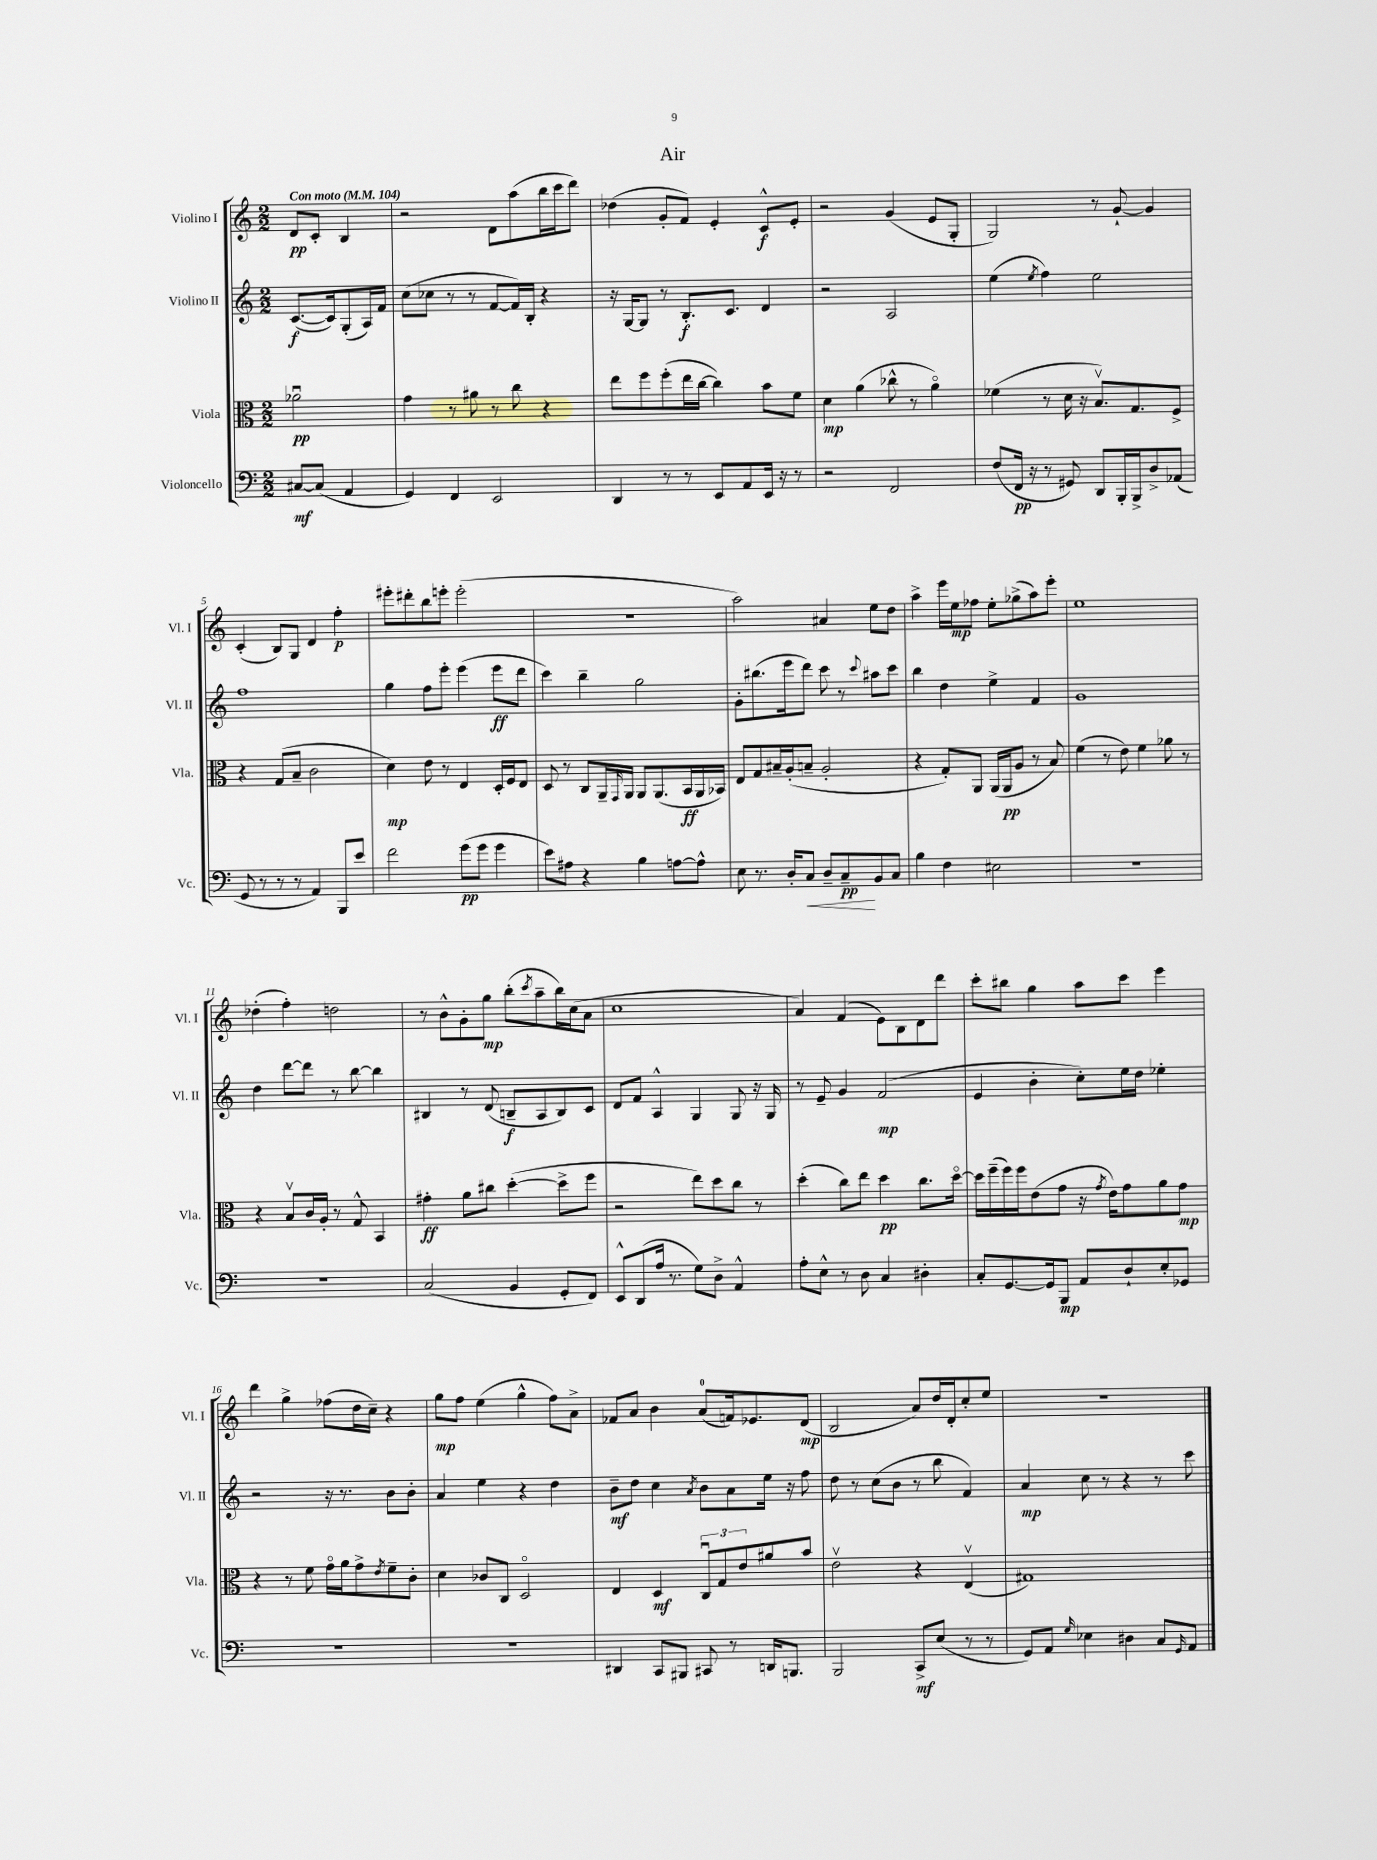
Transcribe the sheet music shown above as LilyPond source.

\header { title = "Air" }
<<
\new StaffGroup <<
\new Staff = "s0" \with { instrumentName = "Violino I" shortInstrumentName = "Vl. I" } {
    \clef treble \key c \major \numericTimeSignature \time 2/2 \partial 2 \tempo "Con moto" 4 = 104
    d'8\pp c'8-. b4 |
    r2 d'8 a''8( b''16 c'''16 d'''8) |
    des''4( g'8-. f'8) e'4-. c'8-^\f e'8-. |
    r2 g'4( e'8 g8-. |
    g2) r8 g'8~-! g'4 |
    c'4-.( b8) g8 d'4 f''4-.\p |
    eis'''8-. dis'''8-. b''8 e'''8-. e'''2-.( |
    R1 |
    a''2) ais'4 e''8 d''8 |
    a''4-> e'''16 e''16\mp fes''8 e''8-. ges''8->( a''8) e'''8-. |
    e''1 |
    des''4-.( f''4-.) d''2 |
    r8 b'8-^ g'8-. g''8\mp b''8-.( \acciaccatura { c'''8 } a''8-- b''16) c''16( a'8 |
    c''1 |
    a'4) f'4( e'8) b8 d'8 d'''8 |
    c'''8-. bis''8 g''4 a''8 c'''8 e'''4 |
    d'''4 g''4-> fes''8( d''16 c''16--) r4 |
    g''8\mp f''8 e''4( g''4-^ f''8) a'8-> |
    fes'8 a'8 b'4 a'8-0( f'16) ees'8. d'8\mp( |
    b2 a'8) d''16 d'16-. c''8-. e''8 |
    R1 \bar "|." |
}
\new Staff = "s1" \with { instrumentName = "Violino II" shortInstrumentName = "Vl. II" } {
    \clef treble \key c \major \numericTimeSignature \time 2/2 \partial 2
    c'8.~\f( c'16) g8-.( a16) f'16 |
    c''8( ces''8 r8 r8 f'8~ f'16) b16-. r4 |
    r16 g16~ g8 r8 b8.-.\f c'8. d'4 |
    r2 a2 |
    e''4( \acciaccatura { e''8 } f''4) e''2 |
    f''1 |
    g''4 f''8 e'''8-. e'''4( e'''8\ff d'''8 |
    c'''4) b''4-- g''2 |
    g'8-. bis''8.( e'''16 d'''8) c'''8 r8 \appoggiatura { c'''8 } ais''8 c'''8 |
    b''4 d''4 e''4-> f'4 |
    g'1 |
    d''4 d'''8~ d'''8 r8 b''8~ b''4 |
    bis4 r8 d'8( b8--\f a8 b8) c'8 |
    d'8 f'8 a4-^ g4 g8 r16 g16 |
    r8 e'8-- g'4 f'2\mp( |
    e'4 b'4-. c''8-.) e''16 d''16 ees''4-. |
    r2 r16 r8. b'8 b'8-. |
    a'4 e''4 r4 d''4 |
    b'8--\mf d''8 c''4 \acciaccatura { a'8 } b'8 a'8 e''16 r16 f''8 |
    d''8 r8 c''8( b'8 r8 b''8 f'4) |
    a'4\mp c''8 r8 r4 r8 c'''8 \bar "|." |
}
\new Staff = "s2" \with { instrumentName = "Viola" shortInstrumentName = "Vla." } {
    \clef alto \key c \major \numericTimeSignature \time 2/2 \partial 2
    aes'2\downbow\pp |
    g'4 r8 ais'8 r8 c''8 r4 |
    e''8 f''8 f''8-.( e''16 c''16~ c''4) b'8 f'8 |
    d'4\mp a'4( ces''8-^ r8 a'4\flageolet) |
    fes'4( r8 d'16 r16 b8.\upbow) g8. f8-> |
    r4 g8( b8-- c'2 |
    d'4\mp) e'8 r8 e4 d16-. f16 e8 |
    d8 r8 c8 a,16-- \grace { g,16 } a,16 a,8 a,8.( b,16\ff a,16 bes,16) |
    e8 g8 bis16-- a16-.( b8-- a2-. |
    r4 g8-.) a,8 a,16( a,16\pp a8 r8 b8) |
    f'4( r8 e'8) f'4 aes'8 r8 |
    r4 b8\upbow c'16 a16-. r8 g8-^ b,4 |
    gis'4-.\ff a'8 cis''8 d''4~-.( d''8-> f''8 |
    r2 e''8) d''8 c''8 r8 |
    d''4-.( c''8) e''8 d''4\pp c''8. d''16~\flageolet |
    d''16 f''16--( f''16) f''16 e'8( g'8 r16 \acciaccatura { g'8 } e'16) g'8 a'8 g'8\mp |
    r4 r8 f'8 g'16\flageolet a'16 g'8-> \acciaccatura { e'8 } f'8-- c'8-. |
    d'4 ces'8 c8 d2\flageolet |
    e4 d4\mf \tuplet 3/2 { c8\downbow g8 e'8 } ais'8 b'8 |
    e'2\upbow r4 e4\upbow( |
    gis1) \bar "|." |
}
\new Staff = "s3" \with { instrumentName = "Violoncello" shortInstrumentName = "Vc." } {
    \clef bass \key c \major \numericTimeSignature \time 2/2 \partial 2
    cis8~\mf cis8( a,4 |
    g,4) f,4 e,2 |
    d,4 r8 r8 e,8 a,8 e,16 r16 r8 |
    r2 f,2 |
    f8( f,16\pp r16 r8 gis,8) d,8 b,,16-. b,,16-> d8-> aes,8( |
    g,8 r8 r8 r8 a,4) b,,8 e'8 |
    f'2 g'8\pp( g'8 g'4 |
    e'8) ais8 r4 b4 a8~ a8-^ |
    e8 r8. d16-. c8\< d8-- c8--\pp\! b,8 c8 |
    b4 f4 eis2 |
    R1 |
    R1 |
    c2( b,4 g,8-. f,8) |
    e,8-^ d,8( a16 r8. g8) d8-> a,4-^ |
    a8-. e8-^ r8 d8 c4 dis4-. |
    c8-. g,8.~ g,16 b,,8\mp a,8 d8-! e8-. ges,8 |
    R1 |
    R1 |
    dis,4 c,8 bis,,8 cis,8 r8 d,16 b,,8. |
    b,,2 c,8->\mf e8( r8 r8 |
    g,8) a,8 \grace { g16 } ees4 dis4 c8 \grace { g,16 } a,8 \bar "|." |
}
>>
>>
